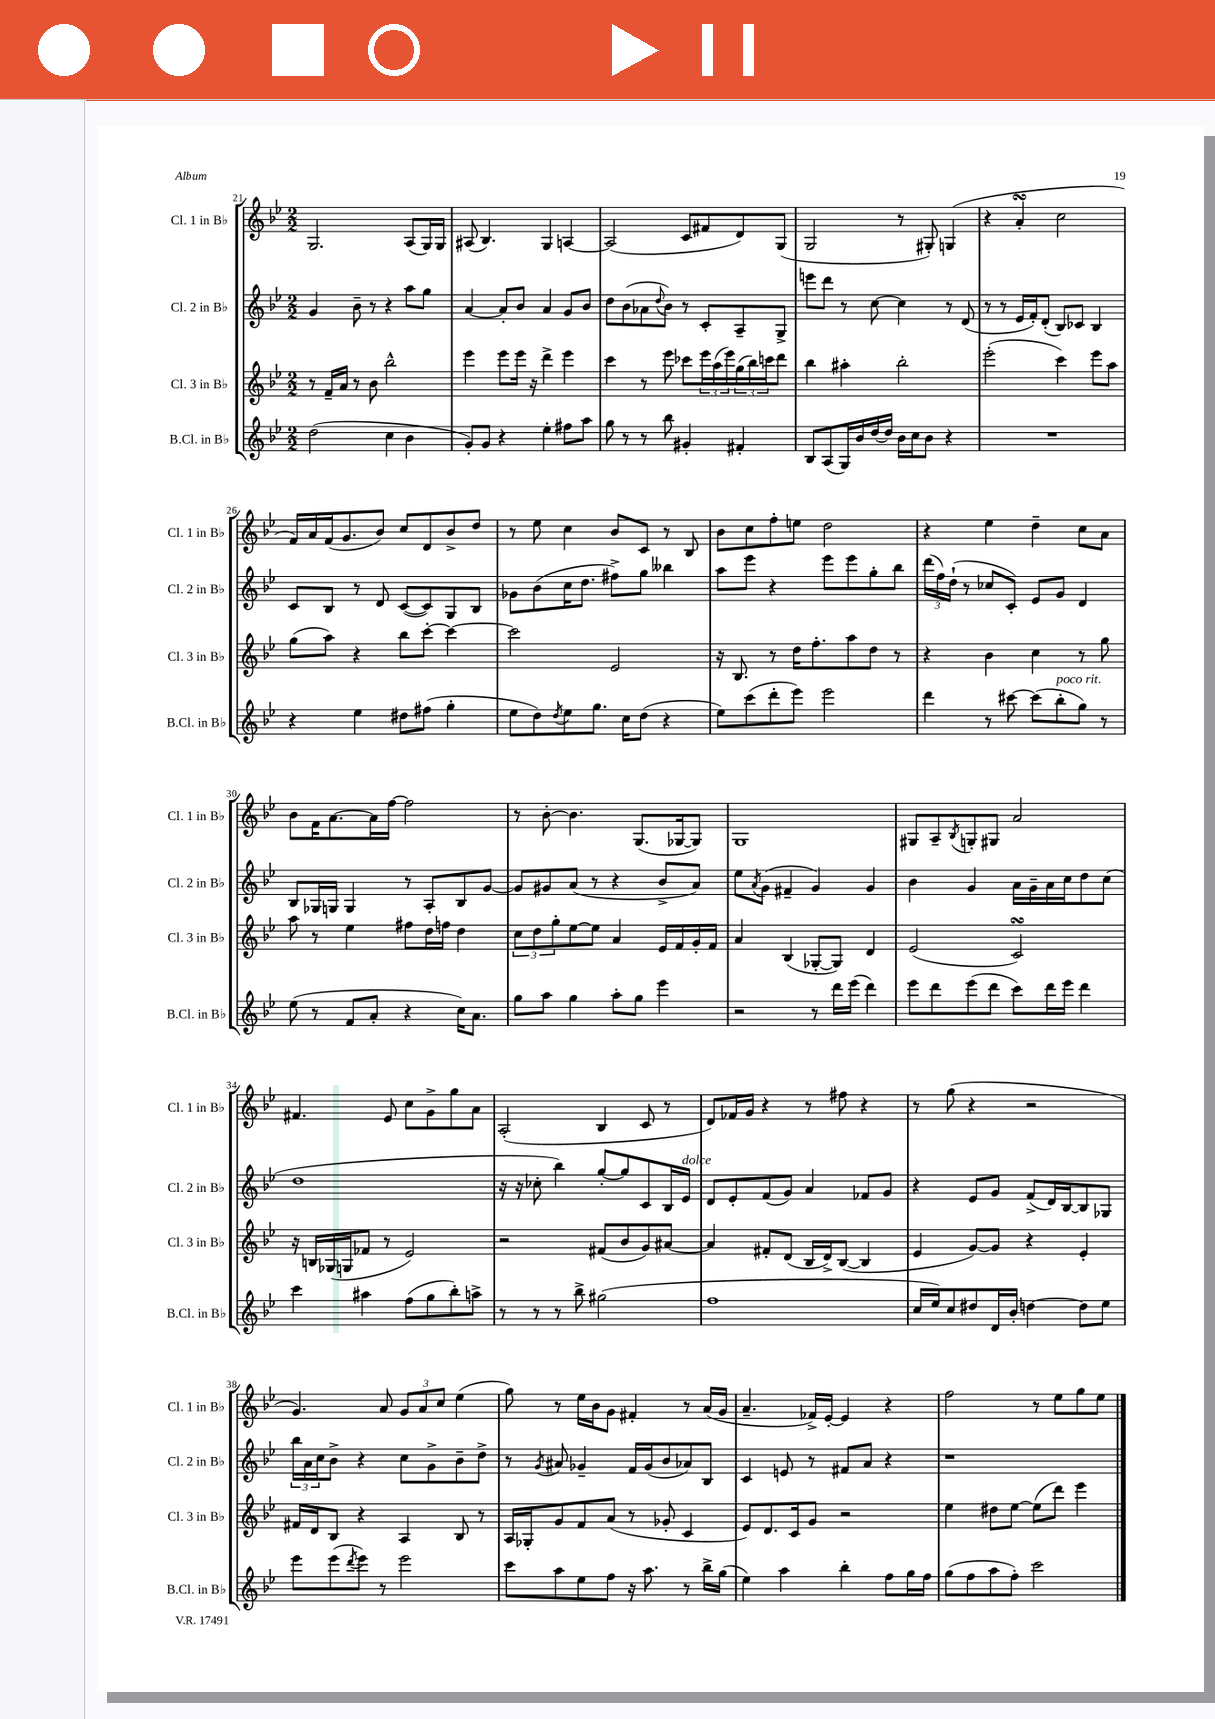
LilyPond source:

<<
\new StaffGroup <<
\new Staff = "s0" \with { instrumentName = "Cl. 1 in Bb" shortInstrumentName = "Cl. 1 in Bb" } {
    \clef treble \key bes \major \numericTimeSignature \time 2/2
    g2. a8( g16) g16 |
    ais8( bes4.) g4 a4~ |
    a2( c'8 fis'8 d'8) g8( |
    g2 r8 gis8-.) g4( |
    r4 a'4-.\turn c''2 |
    f'16) a'16 f'16( g'8. bes'8) c''8 d'8 bes'8-> d''8 |
    r8 ees''8 c''4 bes'8 c'8 r8 bes8 |
    bes'8 c''8 f''8-. e''8 d''2 |
    r4 ees''4 d''4-- c''8 a'8 |
    bes'8 f'16 a'8.~ a'16 f''16~ f''2 |
    r8 bes'8~-. bes'4. g8.( ges16~ ges8) |
    g1 |
    gis8 a8-- \acciaccatura { bes8 } g8-. gis8 a'2 |
    fis'4. ees'8 c''8 g'8-> g''8 a'8 |
    a2-.( bes4 c'8 r8 |
    d'8) fes'16 g'16 r4 r8 fis''8 r4 |
    r8 g''8( r4 r2 |
    g'4.) a'8 \tuplet 3/2 { g'8 a'8 c''8 } ees''4( |
    g''8) r8 ees''16 bes'16 g'8 fis'4-. r8 a'16( g'16 |
    a'4.-- fes'16->) ees'16~-. ees'4 r4 |
    f''2 r8 ees''8 g''8 ees''8 \bar "|." |
}
\new Staff = "s1" \with { instrumentName = "Cl. 2 in Bb" shortInstrumentName = "Cl. 2 in Bb" } {
    \clef treble \key bes \major \numericTimeSignature \time 2/2
    g'4 bes'8-- r8 r4 a''8 g''8 |
    a'4~ a'8-. bes'8 a'4 g'8 bes'8 |
    d''8 bes'8( aes'8 \appoggiatura { d''8 } bes'8) r8 c'8-. a8-- g8-> |
    e'''8 d'''8 r8 c''8~ c''4 r8 d'8( |
    r8 r8 ees'16 f'16-.) d'8-.( bes8) ces'8 bes4 |
    c'8 bes8 r8 d'8 c'8~( c'8) g8 bes8 |
    ges'8 bes'8( c''16 d''8. fis''8->) g''8 beses''4 |
    a''8 ees'''8 r4 ees'''8 ees'''8 g''8-. bes''8 |
    \tuplet 3/2 { d'''16( f''16) d''16-!( } r8 ces''8 c'8-.) ees'8 g'8 d'4 |
    bes8 ges16 g16 g4 r8 a8-. bes8 g'8~ |
    g'8 gis'8 a'8( r8 r4 bes'8-> a'8) |
    ees''8 \acciaccatura { a'8 } g'8( fis'4-- g'4) g'4 |
    bes'4 g'4 a'16 g'16-- a'16 c''16 d''8 c''8( |
    d''1 |
    r16 r16 ces''8-. bes''4) g''8~-. g''8 c'8 bes16 ees'16^\markup { \italic "dolce" } |
    d'8 ees'8-. f'8( g'8) a'4 fes'8 g'8 |
    r4 ees'8 g'8 f'8->( d'16) bes16~ bes8 ges8 |
    \tuplet 3/2 { bes''16 a'16 c''16 } bes'8-> r4 c''8 g'8-> bes'8-- d''8-> |
    r8 \acciaccatura { g'8 } ais'8 ges'4-- f'16 ges'16( bes'8 aes'8) bes8 |
    c'4 e'8 r8 fis'8 a'8 r4 |
    r1 \bar "|." |
}
\new Staff = "s2" \with { instrumentName = "Cl. 3 in Bb" shortInstrumentName = "Cl. 3 in Bb" } {
    \clef treble \key bes \major \numericTimeSignature \time 2/2
    r8 f'16-- a'16 r8 bes'8 bes''2-^ |
    ees'''4 ees'''8 ees'''16 r16 d'''4-> ees'''4 |
    c'''4 r8 ees'''8 ces'''8 \tuplet 3/2 { ees'''16 a''16( ees'''16) } \tuplet 3/2 { g''16( bes''16) c'''16 } d'''8 |
    bes''4 ais''4-. bes''2-. |
    ees'''2-.( c'''4) ees'''8 a''8 |
    g''8( a''8) r4 bes''8 c'''8~-. c'''4~ |
    c'''2 ees'2 |
    r16 bes8. r8 d''16 f''8.-. a''8 d''8 r8 |
    r4 bes'4 c''4 r8 g''8 |
    a''8 r8 ees''4 fis''8 d''16 f''16 d''4 |
    \tuplet 3/2 { c''8 d''8 g''8-. } ees''8~ ees''8 a'4 ees'16 f'16 g'16-. f'16 |
    a'4 bes4( ges8~-. ges8) d'4 |
    ees'2( c'2\turn) |
    r16 b16 ges16( g16 fes'8 r8 ees'2) |
    r2 fis'8( bes'8 g'8) ais'8~ |
    ais'4 fis'8-. d'8( bes16 d'16->) bes8~( bes4 |
    ees'4 g'8~) g'8 r4 ees'4-. |
    fis'16 d'16 bes8 r4 a4 bes8 r8 |
    a16 ges16-. g'8 f'8 a'8( r8 ges'8-. c'4 |
    ees'8) d'8. c'16 g'8 r2 |
    ees''4 dis''8 ees''8~ ees''8( d'''8) ees'''4 \bar "|." |
}
\new Staff = "s3" \with { instrumentName = "B.Cl. in Bb" shortInstrumentName = "B.Cl. in Bb" } {
    \clef treble \key bes \major \numericTimeSignature \time 2/2
    d''2( c''4 bes'4 |
    g'8-.) g'8 r4 ees''4-. fis''8 a''8 |
    g''8 r8 r8 bes''8 gis'4-. fis'4-. |
    bes8 a8( g16) bes'16 d''16~ d''16 bes'16 c''16 bes'8 r4 |
    R1 |
    r4 ees''4 dis''8 fis''8( g''4-. |
    ees''8 d''8) \acciaccatura { d''8 } ees''8 g''8. c''16 d''8( r4 |
    ees''8) c'''8( d'''8-. ees'''8) ees'''2 |
    d'''4 r8 cis'''8~ cis'''8( bes''8-.^\markup { \italic "poco rit." } g''8) r8 |
    ees''8( r8 f'8 a'8-. r4 c''16) a'8. |
    g''8 a''8 g''4 a''8-. g''8 ees'''4 |
    r2 r8 d'''16 ees'''16( d'''4) |
    ees'''8 d'''8 ees'''8( d'''8 c'''8) d'''16 ees'''16 d'''4 |
    c'''4 ais''4 f''8( g''8 bes''8-.) a''8-> |
    r8 r8 r8 bes''8-> gis''2( |
    f''1 |
    c''16 ees''16) c''8 dis''8 d'16 bes'16-. d''4~ d''8 ees''8 |
    ees'''8 ees'''8( \acciaccatura { d'''8 } ees'''8) r8 ees'''2 |
    c'''8 a''8 ees''8 f''8 r16 a''8. r8 bes''16-> g''16( |
    ees''4) a''4 bes''4-. f''8 g''16 f''16 |
    g''8( f''8 a''8 f''8-.) c'''2 \bar "|." |
}
>>
>>
\layout { \context { \Score currentBarNumber = #21 } }
